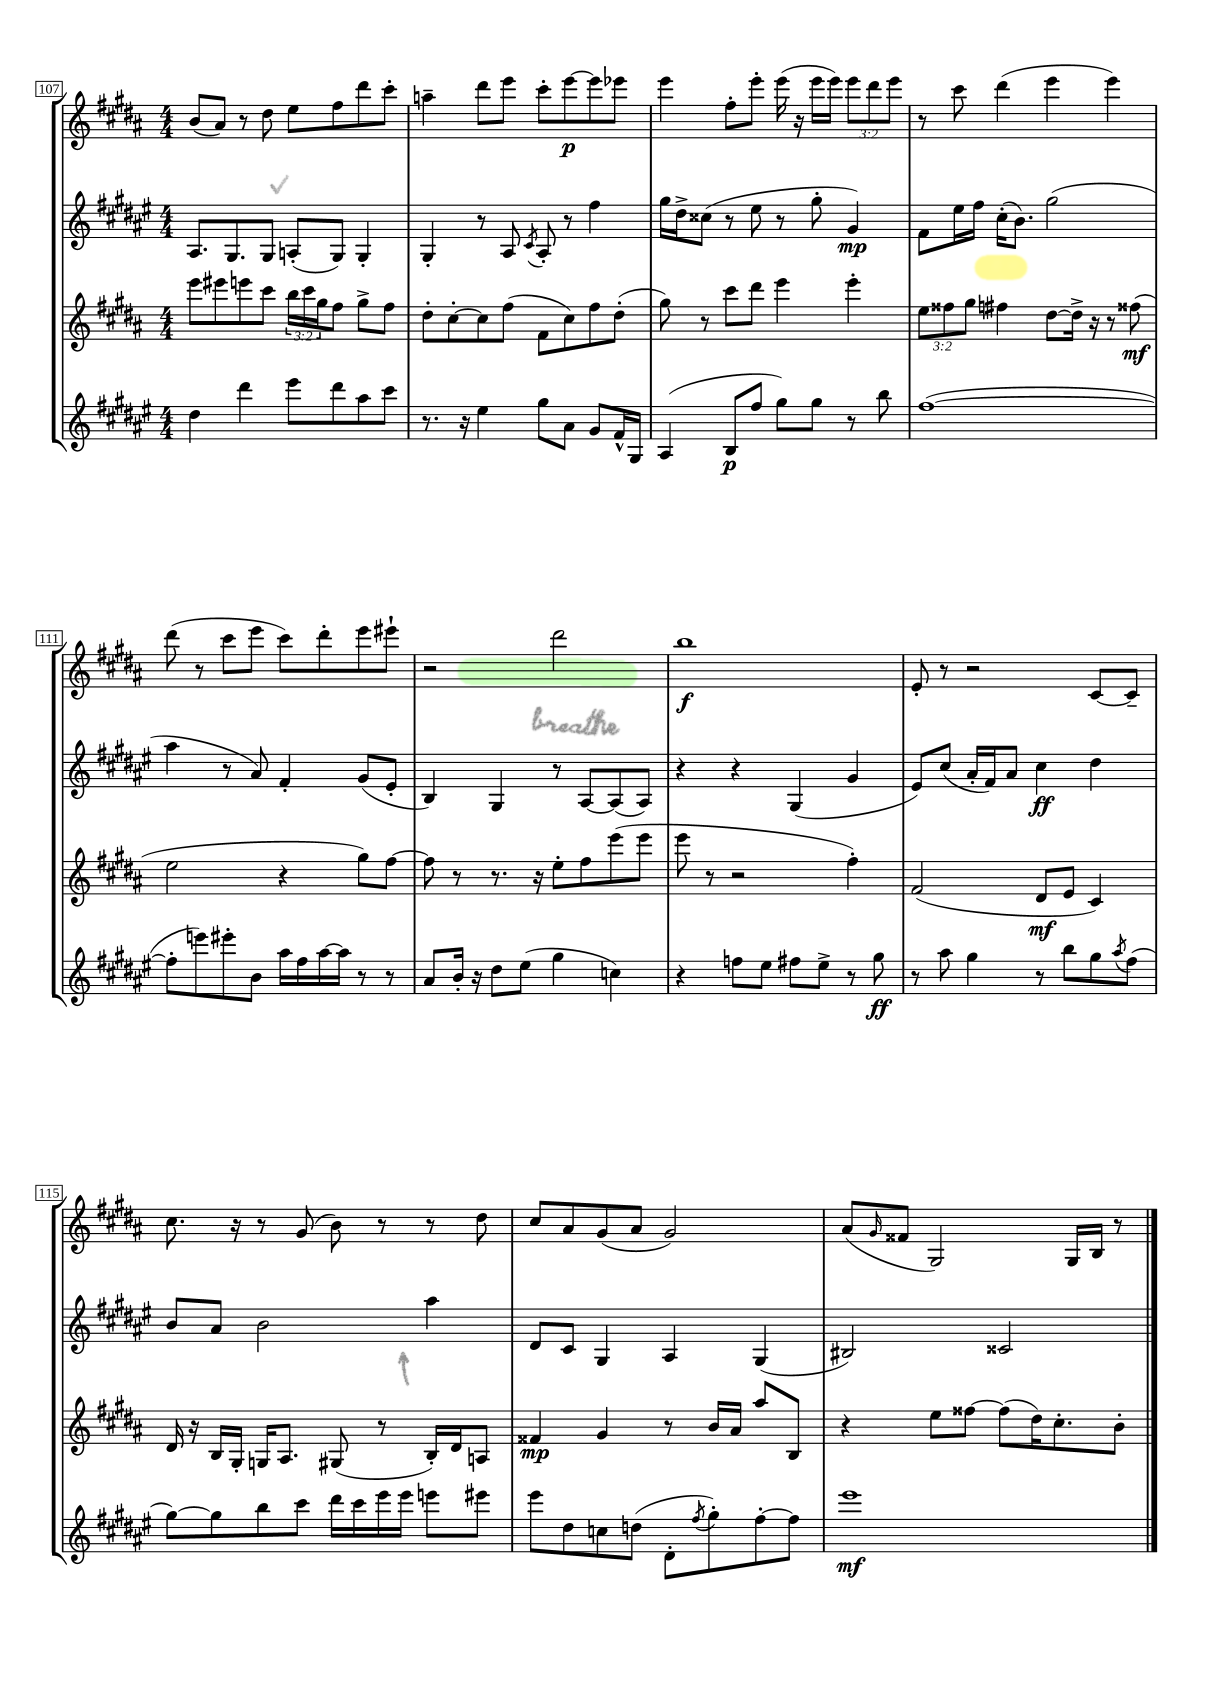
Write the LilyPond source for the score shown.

<<
\new StaffGroup <<
\new Staff = "s0" {
    \clef treble \key b \major \numericTimeSignature \time 4/4 \override Staff.TupletNumber.text = #tuplet-number::calc-fraction-text
    b'8( ais'8) r8 dis''8 e''8 fis''8 dis'''8 cis'''8-. |
    a''4-- dis'''8 e'''8 cis'''8-. e'''8~\p e'''8 ees'''8 |
    e'''4 fis''8-. e'''8-. e'''16( r16 e'''16 e'''16) \tuplet 3/2 { e'''8 dis'''8 e'''8 } |
    r8 cis'''8 dis'''4( e'''4 e'''4) |
    dis'''8( r8 cis'''8 e'''8 cis'''8) dis'''8-. e'''8 eis'''8-! |
    r2 dis'''2 |
    b''1\f |
    e'8-. r8 r2 cis'8~ cis'8-- |
    cis''8. r16 r8 gis'8( b'8) r8 r8 dis''8 |
    cis''8 ais'8 gis'8( ais'8 gis'2) |
    ais'8( \grace { gis'16 } fisis'8 gis2) gis16 b16 r8 \bar "|." |
}
\new Staff = "s1" {
    \clef treble \key fis \major \numericTimeSignature \time 4/4
    ais8. gis8. gis8 a8-.( gis8) gis4-. |
    gis4-. r8 ais8 \acciaccatura { cis'8 } ais8-. r8 fis''4 |
    gis''16 dis''16-> cisis''8( r8 eis''8 r8 gis''8-. gis'4\mp) |
    fis'8 eis''16 fis''16 cis''16-.( b'8.) gis''2( |
    ais''4 r8 ais'8) fis'4-. gis'8( eis'8-. |
    b4) gis4 r8 ais8~ ais8( ais8) |
    r4 r4 gis4( gis'4 |
    eis'8) cis''8( ais'16-. fis'16) ais'8 cis''4\ff dis''4 |
    b'8 ais'8 b'2 ais''4 |
    dis'8 cis'8 gis4 ais4 gis4( |
    bis2) cisis'2 \bar "|." |
}
\new Staff = "s2" {
    \clef treble \key b \major \numericTimeSignature \time 4/4 \override Staff.TupletNumber.text = #tuplet-number::calc-fraction-text
    e'''8 eis'''8 e'''8 cis'''8 \tuplet 3/2 { b''16 cis'''16 gis''16 } fis''8 gis''8-> fis''8 |
    dis''8-. cis''8~-. cis''8 fis''8( fis'8 cis''8) fis''8 dis''8-.( |
    gis''8) r8 cis'''8 dis'''8 e'''4 e'''4-. |
    \tuplet 3/2 { e''8 fisis''8 gis''8 } fis''4 dis''8~ dis''16-> r16 r8 fisis''8\mf( |
    e''2 r4 gis''8) fis''8~ |
    fis''8 r8 r8. r16 e''8-. fis''8 e'''8( e'''8 |
    e'''8 r8 r2 fis''4-.) |
    fis'2( dis'8\mf e'8 cis'4) |
    dis'16 r16 b16 gis16-. g16 ais8. gis8( r8 b16-.) dis'16 a8 |
    fisis'4\mp gis'4 r8 b'16 ais'16 ais''8 b8 |
    r4 e''8 fisis''8~ fisis''8( dis''16) cis''8.-. b'8-. \bar "|." |
}
\new Staff = "s3" {
    \clef treble \key fis \major \numericTimeSignature \time 4/4
    dis''4 dis'''4 eis'''8 dis'''8 ais''8 cis'''8 |
    r8. r16 eis''4 gis''8 ais'8 gis'8 fis'16-^ gis16 |
    ais4( b8\p fis''8 gis''8) gis''8 r8 b''8 |
    fis''1~( |
    fis''8-. e'''8) eis'''8-. b'8 ais''16 fis''16 ais''16~ ais''16 r8 r8 |
    ais'8 b'16-. r16 dis''8 eis''8( gis''4 c''4) |
    r4 f''8 eis''8 fis''8 eis''8-> r8 gis''8\ff |
    r8 ais''8 gis''4 r8 b''8 gis''8 \acciaccatura { ais''8 } fis''8( |
    gis''8~) gis''8 b''8 cis'''8 dis'''16 cis'''16 eis'''16 eis'''16 e'''8 eis'''8 |
    eis'''8 dis''8 c''8 d''8( dis'8-. \acciaccatura { fis''8 } gis''8-.) fis''8~-. fis''8 |
    eis'''1\mf \bar "|." |
}
>>
>>
\layout { \context { \Score currentBarNumber = #107 \override BarNumber.stencil = #(make-stencil-boxer 0.1 0.3 ly:text-interface::print) } }
